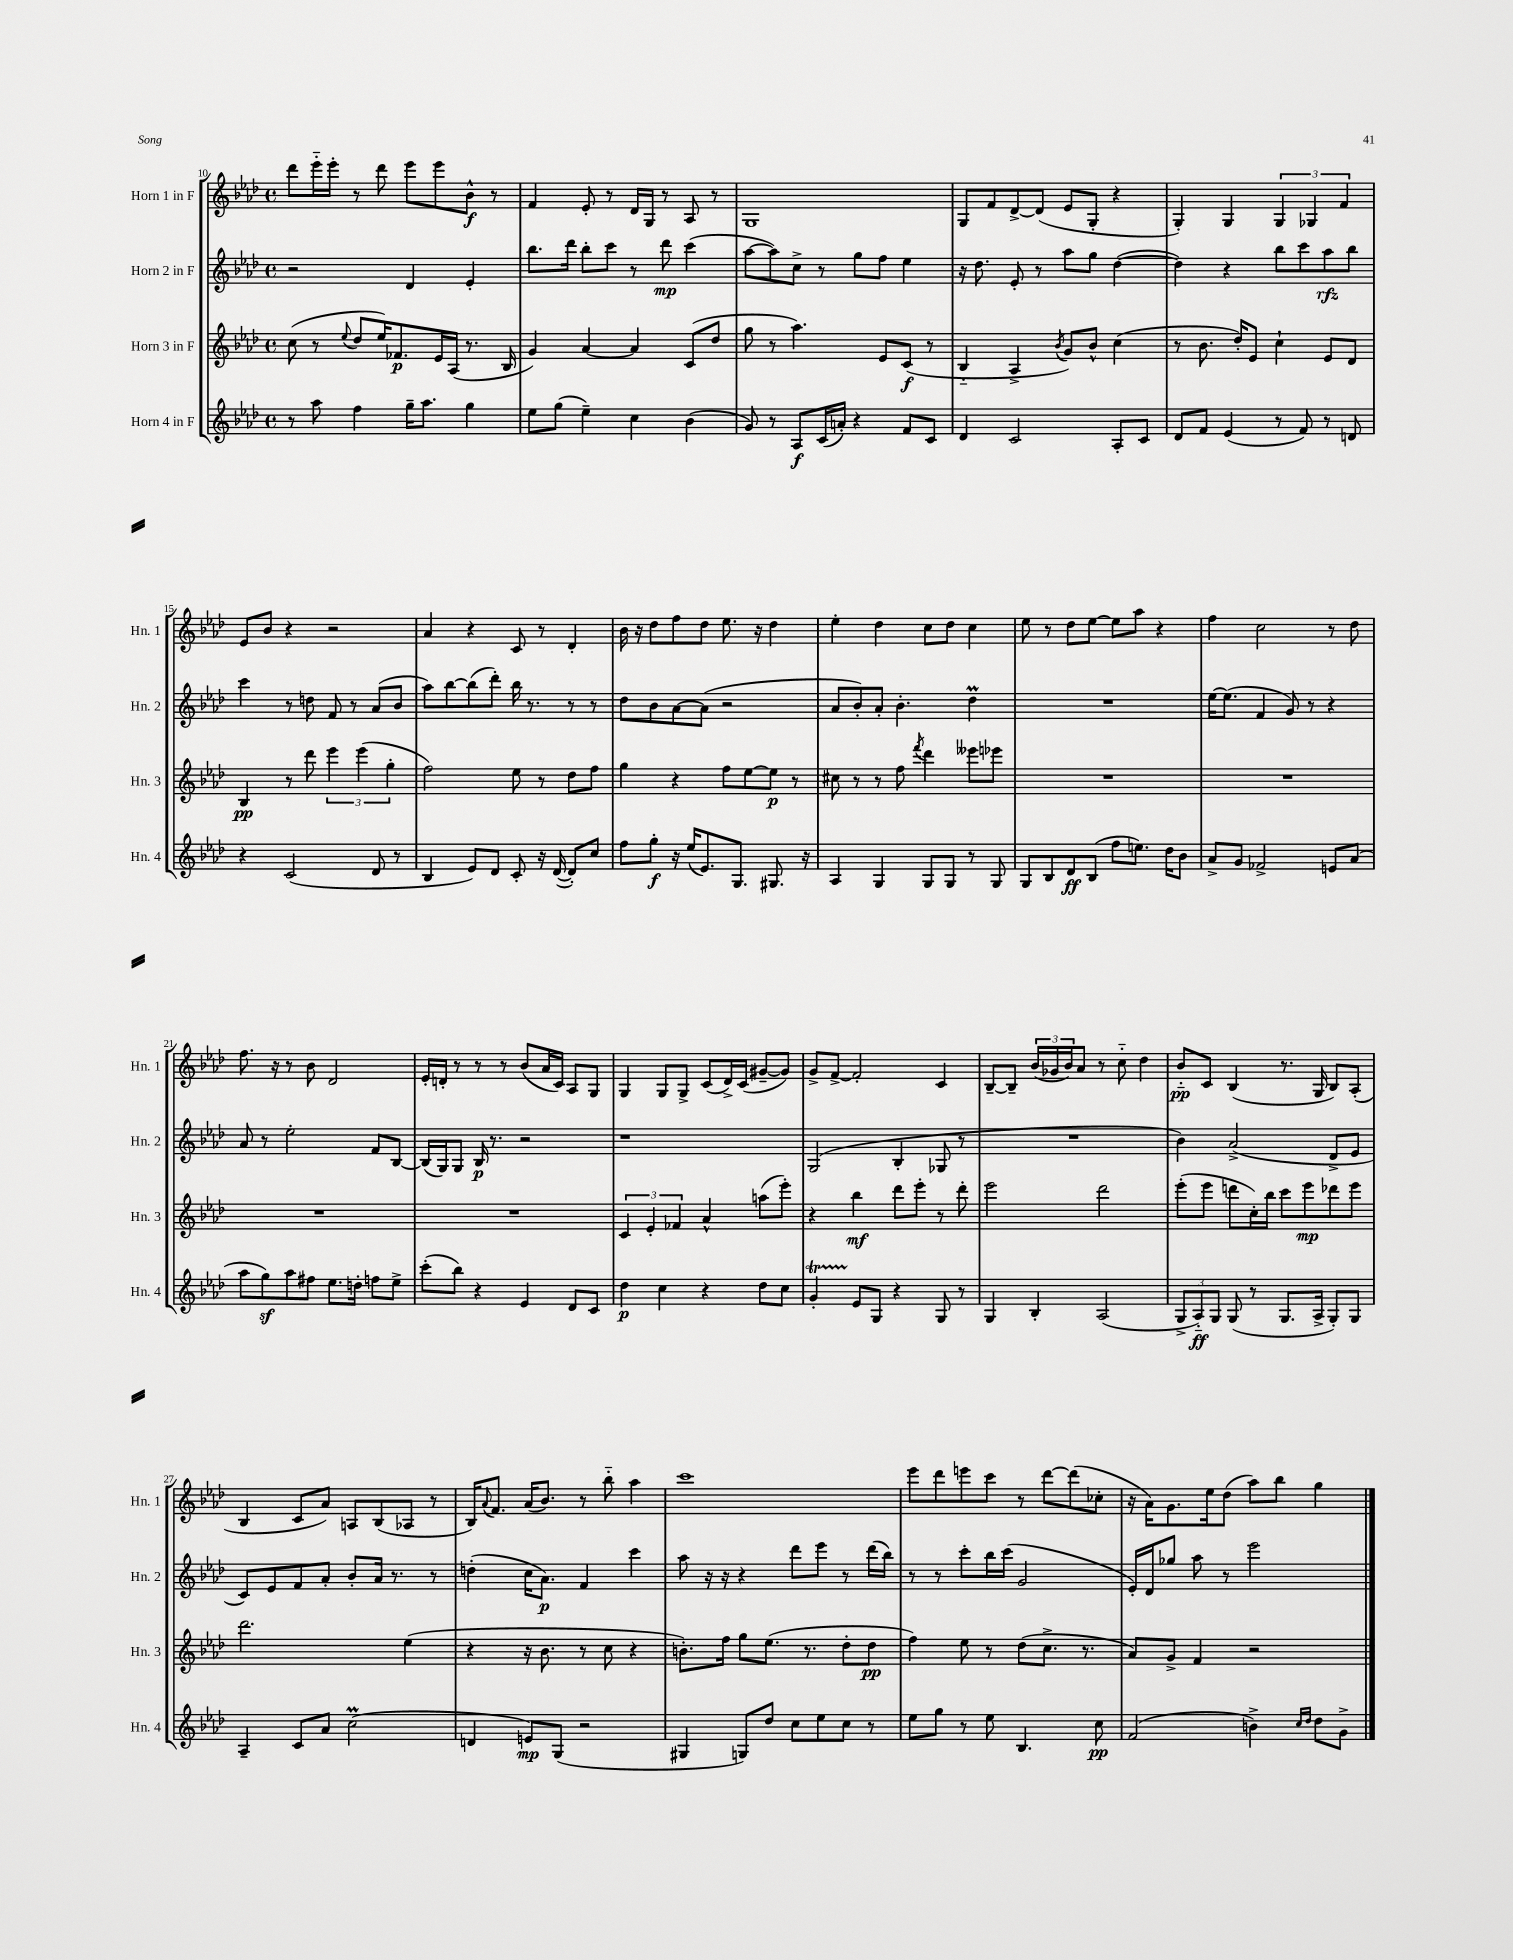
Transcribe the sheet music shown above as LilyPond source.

<<
\new StaffGroup <<
\new Staff = "s0" \with { instrumentName = "Horn 1 in F" shortInstrumentName = "Hn. 1" } {
    \clef treble \key aes \major \defaultTimeSignature \time 4/4
    des'''8 ees'''16-_ ees'''16-. r8 des'''8 ees'''8 ees'''8 bes'8-^\f r8 |
    f'4 ees'8-. r8 des'16 g16 r8 aes8 r8 |
    g1 |
    g8 f'8 des'8~-> des'8( ees'8 g8-. r4 |
    g4-.) g4 \tuplet 3/2 { g4 ges4 f'4 } |
    ees'8 bes'8 r4 r2 |
    aes'4 r4 c'8 r8 des'4-. |
    bes'16 r16 des''8 f''8 des''8 ees''8. r16 des''4 |
    ees''4-. des''4 c''8 des''8 c''4 |
    ees''8 r8 des''8 ees''8~ ees''8 aes''8 r4 |
    f''4 c''2 r8 des''8 |
    f''8. r16 r8 bes'8 des'2 |
    ees'16-. d'16-. r8 r8 r8 bes'8( aes'16 c'16) aes8 g8 |
    g4 g8 g8-> c'8( des'16->) c'16( gis'8~-- gis'8) |
    g'8-> f'8~-> f'2-. c'4 |
    bes8~-- bes8-- \tuplet 3/2 { bes'16( ges'16 bes'16) } aes'8 r8 c''8-_ des''4 |
    bes'8-_\pp c'8 bes4( r8. g16 bes8) aes8-.( |
    bes4 c'8 aes'8) a8 bes8( aes8 r8 |
    bes16) \appoggiatura { aes'8 } f'8. aes'16( bes'8.) r8 bes''8-_ aes''4 |
    c'''1 |
    ees'''8 des'''8 e'''8 c'''8 r8 des'''8~ des'''8( ces''8-. |
    r16 aes'16) g'8. ees''16 des''8( aes''8) bes''8 g''4 \bar "|." |
}
\new Staff = "s1" \with { instrumentName = "Horn 2 in F" shortInstrumentName = "Hn. 2" } {
    \clef treble \key aes \major \defaultTimeSignature \time 4/4
    r2 des'4 ees'4-. |
    bes''8. des'''16 bes''8-. c'''8 r8 des'''8\mp c'''4( |
    aes''8~ aes''8) c''8-> r8 g''8 f''8 ees''4 |
    r16 des''8. ees'8-. r8 aes''8 g''8 des''4~( |
    des''4) r4 bes''8 c'''8 aes''8\rfz bes''8 |
    c'''4 r8 d''8 f'8 r8 aes'8( bes'8 |
    aes''8) bes''8~ bes''8( des'''8-.) bes''16 r8. r8 r8 |
    des''8 bes'8 aes'8~ aes'8( r2 |
    aes'8 bes'8-.) aes'8-. bes'4.-. des''4\prall |
    R1 |
    ees''16~ ees''8.( f'4 g'8) r8 r4 |
    aes'8 r8 ees''2-. f'8 bes8~ |
    bes16( g16) g8 bes16\p r8. r2 |
    r1 |
    g2( bes4-. ges8 r8 |
    R1 |
    bes'4) aes'2->( des'8-> ees'8 |
    c'8) ees'8 f'8 aes'8-. bes'8-. aes'16 r8. r8 |
    d''4-.( c''16 aes'8.\p) f'4 c'''4 |
    aes''8 r16 r16 r4 des'''8 ees'''8 r8 des'''16( bes''16) |
    r8 r8 c'''8-. bes''16 c'''16( g'2 |
    ees'16-.) des'16 ges''8 aes''8 r8 ees'''2 \bar "|." |
}
\new Staff = "s2" \with { instrumentName = "Horn 3 in F" shortInstrumentName = "Hn. 3" } {
    \clef treble \key aes \major \defaultTimeSignature \time 4/4
    c''8( r8 \appoggiatura { ees''8 } des''8 ees''16) fes'8.\p ees'16 aes16( r8. bes16 |
    g'4) aes'4~ aes'4 c'8( des''8 |
    g''8 r8 aes''4.) ees'8 c'8\f( r8 |
    bes4-_ aes4-> \acciaccatura { bes'8 } g'8) bes'8-^ c''4( |
    r8 bes'8. des''16-.) ees'8 c''4-! ees'8 des'8 |
    bes4\pp r8 des'''8 \tuplet 3/2 { ees'''4 ees'''4( g''4-. } |
    f''2) ees''8 r8 des''8 f''8 |
    g''4 r4 f''8 ees''8~ ees''8\p r8 |
    cis''8 r8 r8 f''8 \acciaccatura { f'''8 } des'''4 eeses'''8 ees'''8 |
    R1 |
    R1 |
    R1 |
    R1 |
    \tuplet 3/2 { c'4 ees'4-. fes'4 } aes'4-^ a''8( ees'''8-.) |
    r4 bes''4\mf des'''8 ees'''8-. r8 des'''8-. |
    ees'''2 des'''2 |
    ees'''8-.( ees'''8 d'''8 c''16-.) bes''16 c'''8 ees'''8\mp des'''8 ees'''8 |
    des'''2. ees''4( |
    r4 r16 bes'8. r8 c''8 r4 |
    b'8.-.) f''16 g''8 ees''8.( r8. des''8-. des''8\pp |
    f''4) ees''8 r8 des''8( c''8.-> r8. |
    aes'8) g'8-> f'4 r2 \bar "|." |
}
\new Staff = "s3" \with { instrumentName = "Horn 4 in F" shortInstrumentName = "Hn. 4" } {
    \clef treble \key aes \major \defaultTimeSignature \time 4/4
    r8 aes''8 f''4 g''16-- aes''8. g''4 |
    ees''8 g''8( ees''4--) c''4 bes'4( |
    g'8) r8 aes8\f c'16( a'16-.) r4 f'8 c'8 |
    des'4 c'2 aes8-. c'8 |
    des'8 f'8 ees'4( r8 f'8) r8 d'8 |
    r4 c'2( des'8 r8 |
    bes4 ees'8) des'8 c'8-. r16 des'16~( des'8-.) c''8 |
    f''8 g''8-.\f r16 ees''16( ees'8.) g8. gis8. r16 |
    aes4 g4 g8 g8 r8 g8 |
    g8 bes8 des'8\ff bes8( f''8 e''8.) des''16 bes'8 |
    aes'8-> g'8 fes'2-> e'8 aes'8( |
    aes''8 g''8\sf) aes''8 fis''8 ees''8. d''16-. f''8 ees''8-> |
    c'''8-.( bes''8) r4 ees'4 des'8 c'8 |
    des''4\p c''4 r4 des''8 c''8 |
    g'4-.\startTrillSpan ees'8\stopTrillSpan g8 r4 g8 r8 |
    g4 bes4-. aes2( |
    \tuplet 3/2 { g8-> aes8-_\ff) g8 } g8( r8 g8. aes16-> g8-.) g8 |
    aes4-- c'8 aes'8 c''2\prall( |
    d'4 e'8\mp) g8( r2 |
    gis4 g8) des''8 c''8 ees''8 c''8 r8 |
    ees''8 g''8 r8 ees''8 bes4. c''8\pp |
    f'2( b'4->) \grace { c''16 des''16 } des''8 g'8-> \bar "|." |
}
>>
>>
\layout { \context { \Score currentBarNumber = #10 } }
